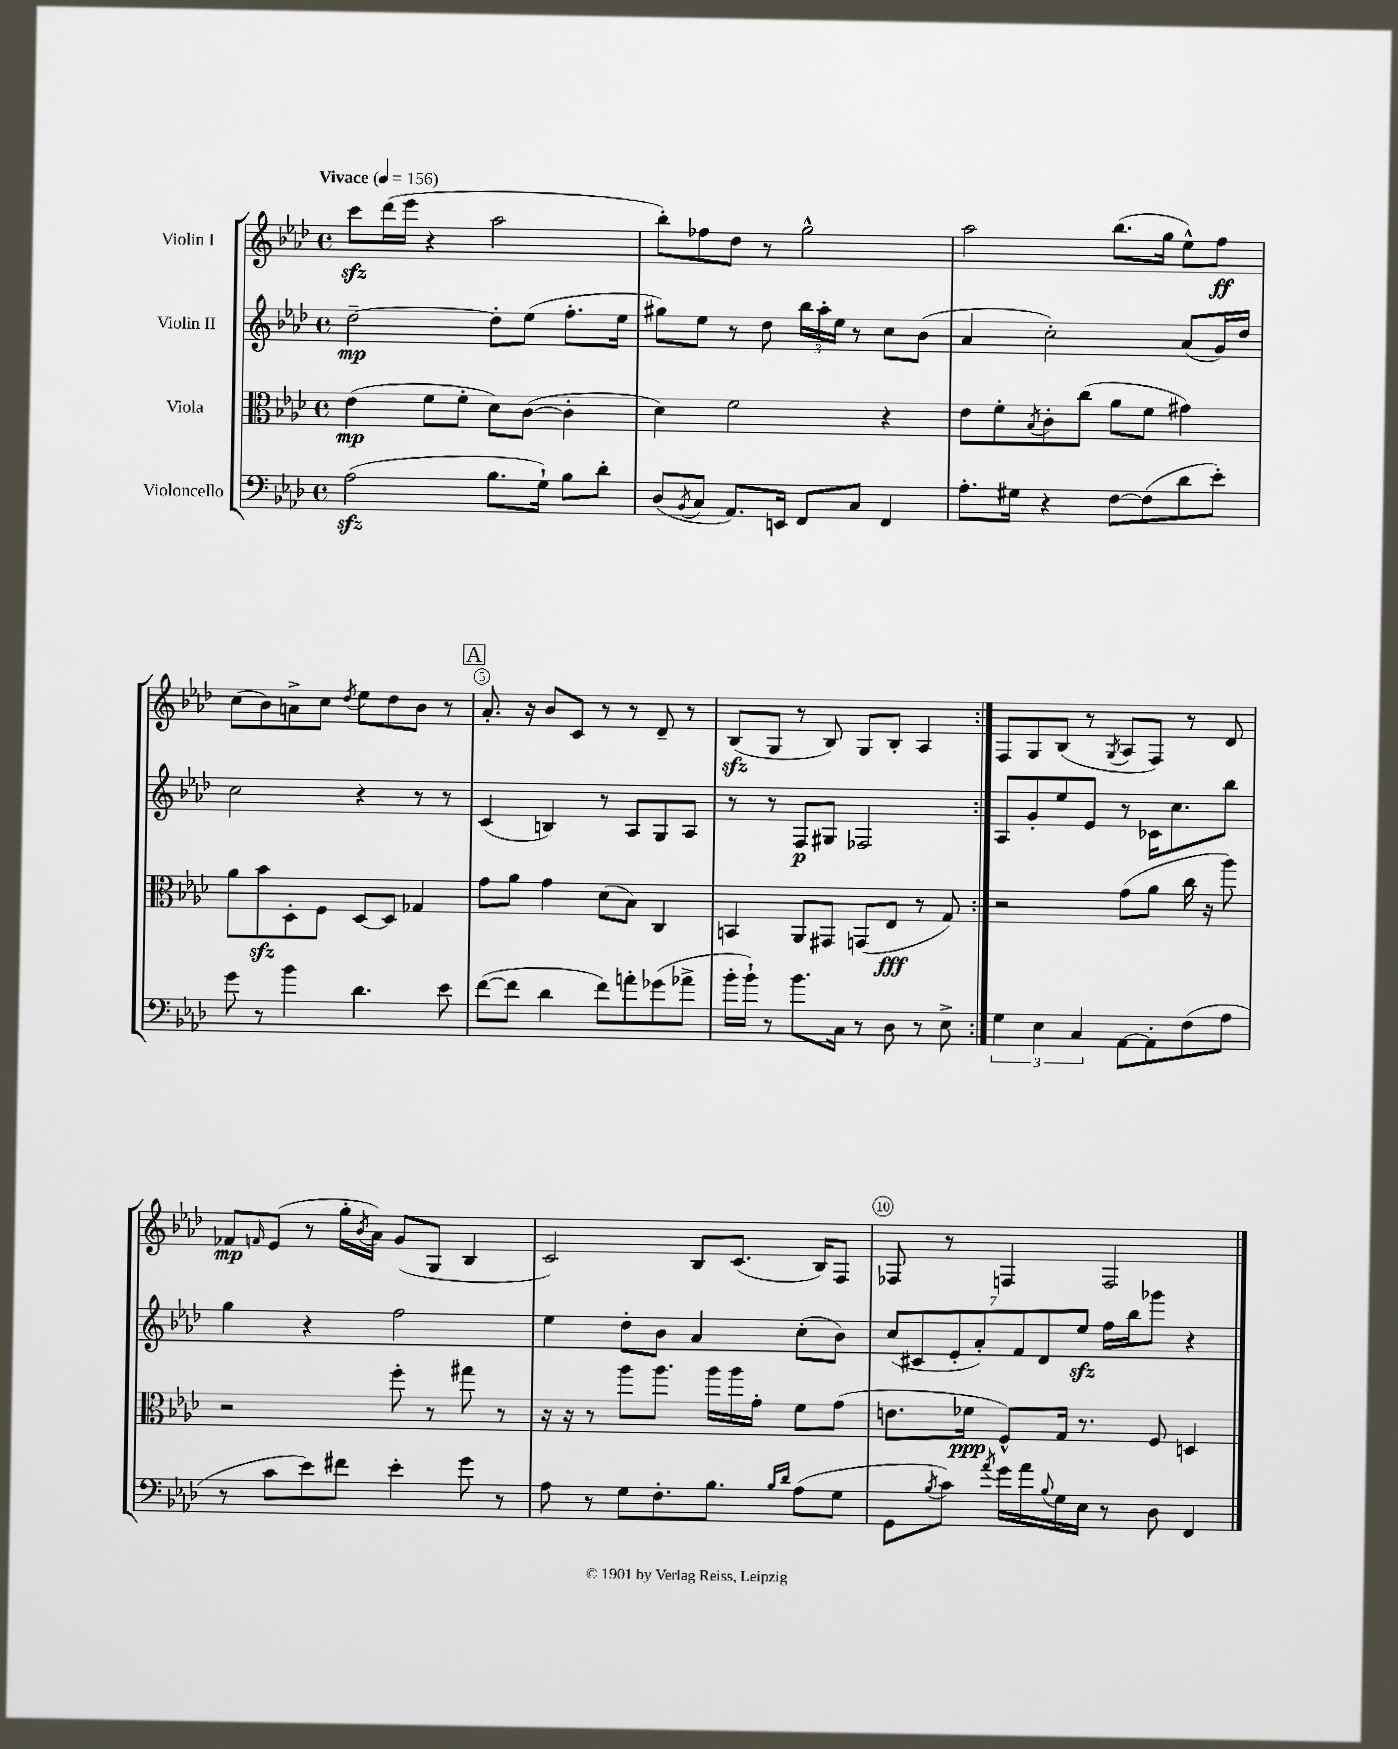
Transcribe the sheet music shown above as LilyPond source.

<<
\new StaffGroup <<
\new Staff = "s0" \with { instrumentName = "Violin I" } {
    \clef treble \key aes \major \defaultTimeSignature \time 4/4 \tempo "Vivace" 4 = 156
    \repeat volta 2 { c'''8\sfz des'''16( ees'''16 r4 aes''2 |
    bes''8-.) fes''8 des''8 r8 g''2-^ |
    aes''2 bes''8.( g''16 ees''8-^) f''8\ff |
    c''8( bes'8) a'8-> c''8 \acciaccatura { des''8 } ees''8 des''8 bes'8 r8 |
    \mark \markup { \box "A" } aes'8.-. r16 bes'8 c'8 r8 r8 des'8-- r8 |
    bes8\sfz( g8 r8 bes8) g8 bes8-. aes4 | }
    f8 g8 bes8( r8 \acciaccatura { g8 } aes8 f8) r8 des'8 |
    fes'8\mp \grace { f'16 } ees'8( r8 g''16-. \acciaccatura { bes'8 } aes'16) g'8( g8 bes4 |
    c'2) bes8 c'8.( bes16) f8 |
    fes8 r8 f4 f2 \bar "|." |
}
\new Staff = "s1" \with { instrumentName = "Violin II" } {
    \clef treble \key aes \major \defaultTimeSignature \time 4/4
    \repeat volta 2 { des''2~--\mp des''8-. ees''8( f''8.-. ees''16 |
    gis''8) ees''8 r8 des''8 \tuplet 3/2 { bes''16 aes''16-. ees''16 } r8 c''8 bes'8( |
    aes'4 c''2-.) aes'8( g'16) des''16 |
    c''2 r4 r8 r8 |
    \mark \markup { \box "A" } c'4( b4) r8 aes8 g8 aes8 |
    r8 r8 f8\p gis8 fes2 | }
    aes8 g'8-. ees''8 ees'8 r8 ces'16 c''8. bes''8 |
    g''4 r4 f''2 |
    ees''4 des''8-. bes'8 aes'4 c''8-.( bes'8) |
    \tuplet 7/4 { c''8( cis'8 ees'8-. aes'8-.) f'8 des'8 ees''8\sfz } f''16 bes''16 ges'''8 r4 \bar "|." |
}
\new Staff = "s2" \with { instrumentName = "Viola" } {
    \clef alto \key aes \major \defaultTimeSignature \time 4/4
    \repeat volta 2 { ees'4\mp( f'8 f'8-. des'8) c'8~( c'4-. |
    des'4) f'2 r4 |
    ees'8 f'8-. \acciaccatura { bes8 } c'8-. c''8( aes'8 f'8 gis'4) |
    aes'8 bes'8\sfz des8-. f8 des8~ des8 ges4 |
    \mark \markup { \box "A" } g'8 aes'8 g'4 des'8( bes8) c4 |
    b,4 aes,8 gis,8 g,8( ees8\fff r8 g8) | }
    r2 g'8( aes'8 c''16 r16 aes''8) |
    r2 f''8-. r8 gis''8 r8 |
    r16 r16 r8 aes''8 aes''8. aes''16 aes''16 g'16-. f'8 g'8( |
    e'8. fes'16\ppp f8-^) g16 r8. f8 d4 \bar "|." |
}
\new Staff = "s3" \with { instrumentName = "Violoncello" } {
    \clef bass \key aes \major \defaultTimeSignature \time 4/4
    \repeat volta 2 { aes2\sfz( bes8. g16-!) bes8 des'8-. |
    des8( \acciaccatura { bes,8 } c8 aes,8.) e,16 f,8 c8 f,4 |
    aes8.-. gis16 r4 f8~ f8( des'8 ees'8-.) |
    g'8 r8 bes'4 des'4. ees'8 |
    \mark \markup { \box "A" } f'8~( f'8 des'4 f'8) a'8-. ges'8( aes'8-> |
    bes'16-. bes'16-!) r8 bes'8. c16 r8 des8 r8 ees8-> | }
    \tuplet 3/2 { g4 ees4 c4 } aes,8~ aes,8-. f8( aes8 |
    r8 c'8 ees'8) fis'8 ees'4-. g'8 r8 |
    aes8 r8 g8 f8.-. bes8. \grace { bes16 des'16 } aes8( g8 |
    g,8 \acciaccatura { bes8 } c'8) \acciaccatura { aes'8 } g'16 aes'16 \appoggiatura { bes8 } g16 ees16 r8 des8 f,4 \bar "|." |
}
>>
>>
\layout { \context { \Score \override BarNumber.break-visibility = ##(#f #t #t) barNumberVisibility = #(every-nth-bar-number-visible 5) \override BarNumber.stencil = #(make-stencil-circler 0.1 0.3 ly:text-interface::print) } }
